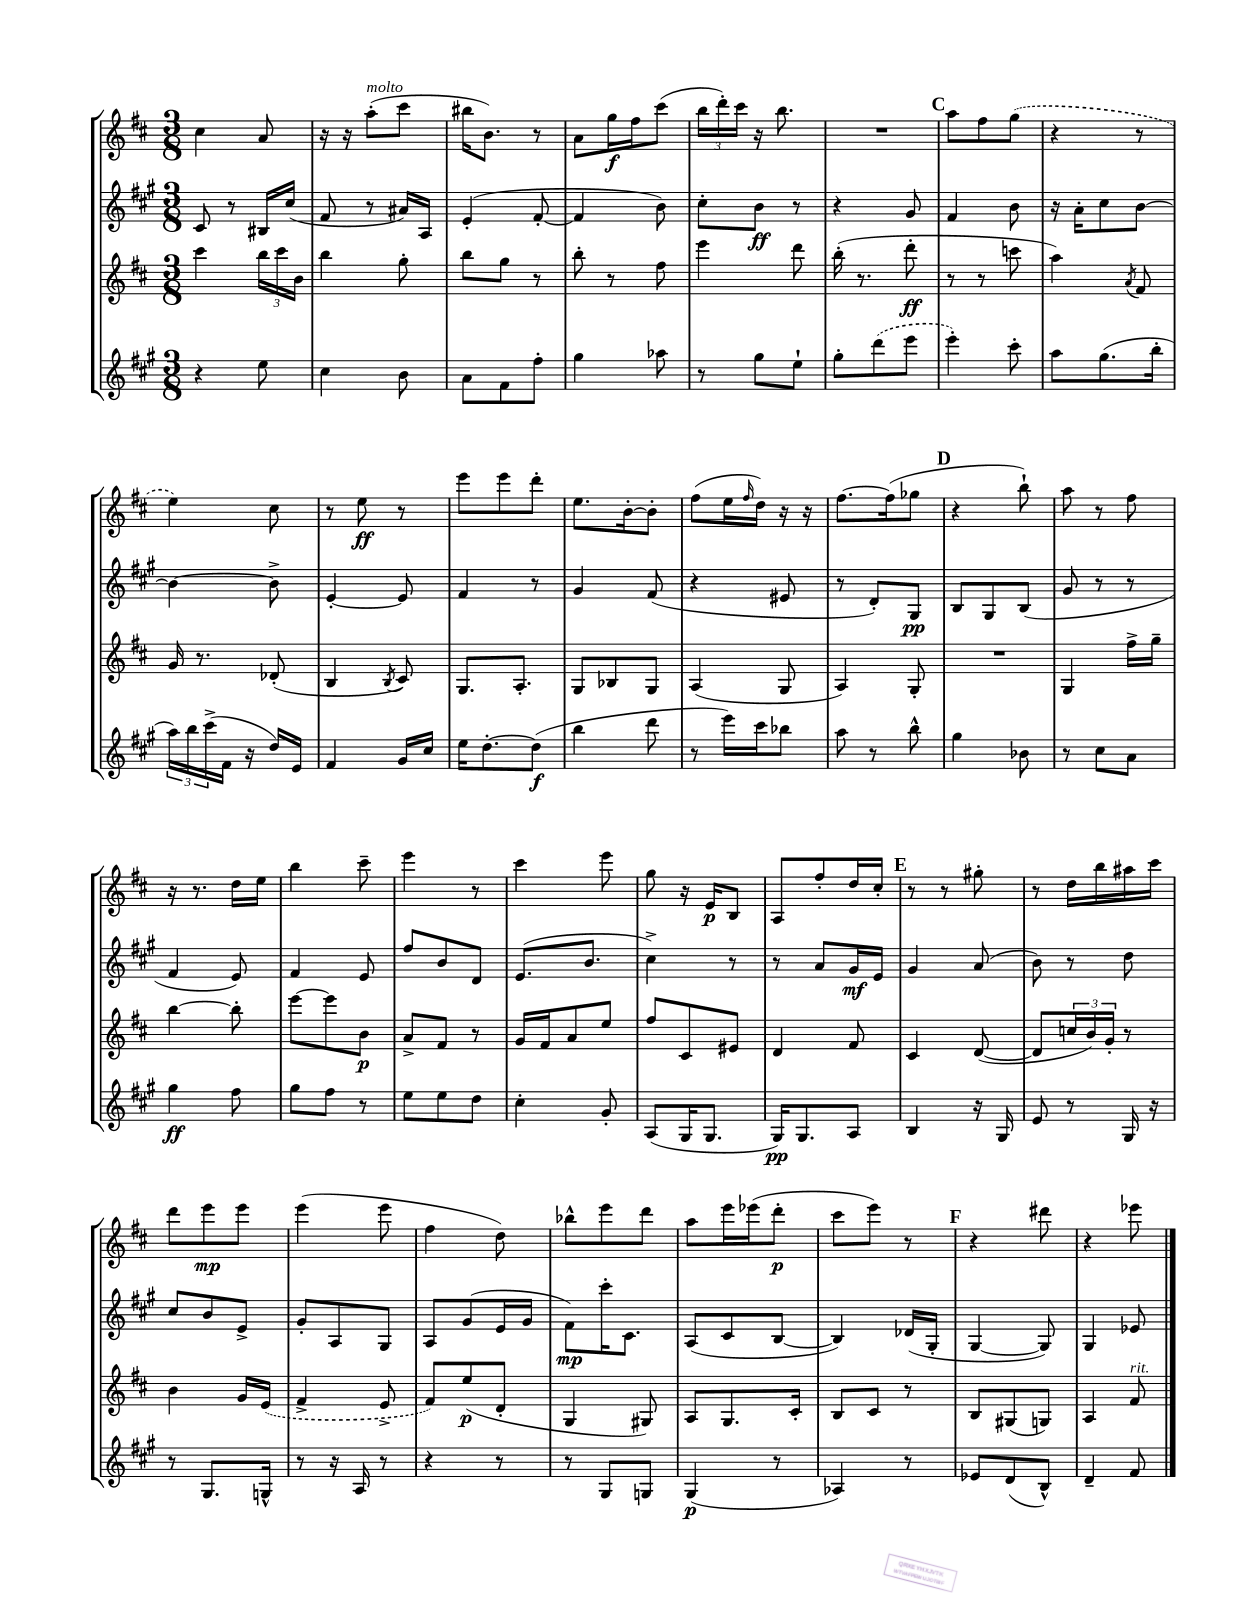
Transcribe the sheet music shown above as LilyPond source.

<<
\new StaffGroup <<
\new Staff = "s0" {
    \clef treble \key d \major \numericTimeSignature \time 3/8
    cis''4 a'8 |
    r16 r16 a''8-.^\markup { \italic "molto" }( cis'''8 |
    bis''16 b'8.) r8 |
    a'8 g''16\f fis''16 cis'''8( |
    \tuplet 3/2 { b''16 d'''16-.) cis'''16 } r16 b''8. |
    R4. |
    \mark \markup { \bold "C" } a''8 fis''8 \once \slurDashed g''8( |
    r4 r8 |
    e''4) cis''8 |
    r8 e''8\ff r8 |
    e'''8 e'''8 d'''8-. |
    e''8. b'16~-. b'8-. |
    fis''8( e''16 \grace { fis''16 } d''16) r16 r16 |
    fis''8.~ fis''16( ges''8 |
    \mark \markup { \bold "D" } r4 b''8-!) |
    a''8 r8 fis''8 |
    r16 r8. d''16 e''16 |
    b''4 cis'''8-- |
    e'''4 r8 |
    cis'''4 e'''8 |
    g''8 r16 e'16\p b8 |
    a8 fis''8-. d''16 cis''16-. |
    \mark \markup { \bold "E" } r8 r8 gis''8-. |
    r8 d''16 b''16 ais''16 cis'''16 |
    d'''8 e'''8\mp e'''8 |
    e'''4( e'''8 |
    fis''4 d''8) |
    bes''8-^ e'''8 d'''8 |
    a''8 e'''16 ees'''16( d'''8-.\p |
    cis'''8 e'''8) r8 |
    \mark \markup { \bold "F" } r4 dis'''8 |
    r4 ees'''8 \bar "|." |
}
\new Staff = "s1" {
    \clef treble \key a \major \numericTimeSignature \time 3/8
    cis'8 r8 bis16 cis''16( |
    fis'8 r8 ais'16) a16 |
    e'4-.( fis'8~-. |
    fis'4 b'8) |
    cis''8-. b'8\ff r8 |
    r4 gis'8 |
    \mark \markup { \bold "C" } fis'4 b'8 |
    r16 a'16-. cis''8 b'8~ |
    b'4~ b'8-> |
    e'4~-. e'8 |
    fis'4 r8 |
    gis'4 fis'8( |
    r4 eis'8 |
    r8 d'8-.) gis8\pp |
    \mark \markup { \bold "D" } b8 gis8 b8( |
    gis'8 r8 r8 |
    fis'4 e'8) |
    fis'4 e'8 |
    fis''8 b'8 d'8 |
    e'8.( b'8. |
    cis''4->) r8 |
    r8 a'8 gis'16\mf e'16 |
    \mark \markup { \bold "E" } gis'4 a'8( |
    b'8) r8 d''8 |
    cis''8 b'8 e'8-> |
    gis'8-. a8 gis8 |
    a8 gis'8( e'16 gis'16 |
    fis'8\mp) cis'''16-. cis'8. |
    a8( cis'8 b8~ |
    b4) des'16( gis16-. |
    \mark \markup { \bold "F" } gis4~ gis8) |
    gis4 ees'8 \bar "|." |
}
\new Staff = "s2" {
    \clef treble \key d \major \numericTimeSignature \time 3/8
    cis'''4 \tuplet 3/2 { b''16 cis'''16 b'16 } |
    b''4 g''8-. |
    b''8 g''8 r8 |
    b''8-. r8 fis''8 |
    e'''4 d'''8 |
    b''16-.( r8. d'''8-.\ff |
    \mark \markup { \bold "C" } r8 r8 c'''8 |
    a''4) \acciaccatura { a'8 } fis'8 |
    g'16 r8. des'8-.( |
    b4 \acciaccatura { b8 } cis'8) |
    g8. a8.-. |
    g8 bes8 g8 |
    a4( g8 |
    a4) g8-. |
    \mark \markup { \bold "D" } R4. |
    g4 fis''16-> g''16-- |
    b''4~ b''8-. |
    e'''8~ e'''8 b'8\p |
    a'8-> fis'8 r8 |
    g'16 fis'16 a'8 e''8 |
    fis''8 cis'8 eis'8 |
    d'4 fis'8 |
    \mark \markup { \bold "E" } cis'4 d'8~( |
    d'8 \tuplet 3/2 { c''16 b'16) g'16-. } r8 |
    b'4 g'16 \once \slurDashed e'16( |
    fis'4-> e'8-> |
    fis'8) e''8\p( d'8-. |
    g4 gis8) |
    a8 g8. cis'16-. |
    b8 cis'8 r8 |
    \mark \markup { \bold "F" } b8 gis8( g8) |
    a4 fis'8^\markup { \italic "rit." } \bar "|." |
}
\new Staff = "s3" {
    \clef treble \key a \major \numericTimeSignature \time 3/8
    r4 e''8 |
    cis''4 b'8 |
    a'8 fis'8 fis''8-. |
    gis''4 aes''8 |
    r8 gis''8 e''8-! |
    gis''8-. \once \slurDashed d'''8( e'''8 |
    \mark \markup { \bold "C" } e'''4-.) cis'''8-. |
    a''8 gis''8.( b''16-. |
    \tuplet 3/2 { a''16) b''16 cis'''16->( } fis'16 r16 d''16) e'16 |
    fis'4 gis'16 cis''16 |
    e''16 d''8.~-. d''8\f( |
    b''4 d'''8 |
    r8 e'''16) cis'''16 bes''8 |
    a''8 r8 b''8-^ |
    \mark \markup { \bold "D" } gis''4 bes'8 |
    r8 cis''8 a'8 |
    gis''4\ff fis''8 |
    gis''8 fis''8 r8 |
    e''8 e''8 d''8 |
    cis''4-. gis'8-. |
    a8( gis16 gis8. |
    gis16\pp) gis8. a8 |
    \mark \markup { \bold "E" } b4 r16 gis16 |
    e'8 r8 gis16 r16 |
    r8 gis8. g16-^ |
    r8 r16 a16 r8 |
    r4 r8 |
    r8 gis8 g8 |
    gis4\p( r8 |
    aes4) r8 |
    \mark \markup { \bold "F" } ees'8 d'8( b8-^) |
    d'4-- fis'8 \bar "|." |
}
>>
>>
\layout { \context { \Score \remove "Bar_number_engraver" } }
